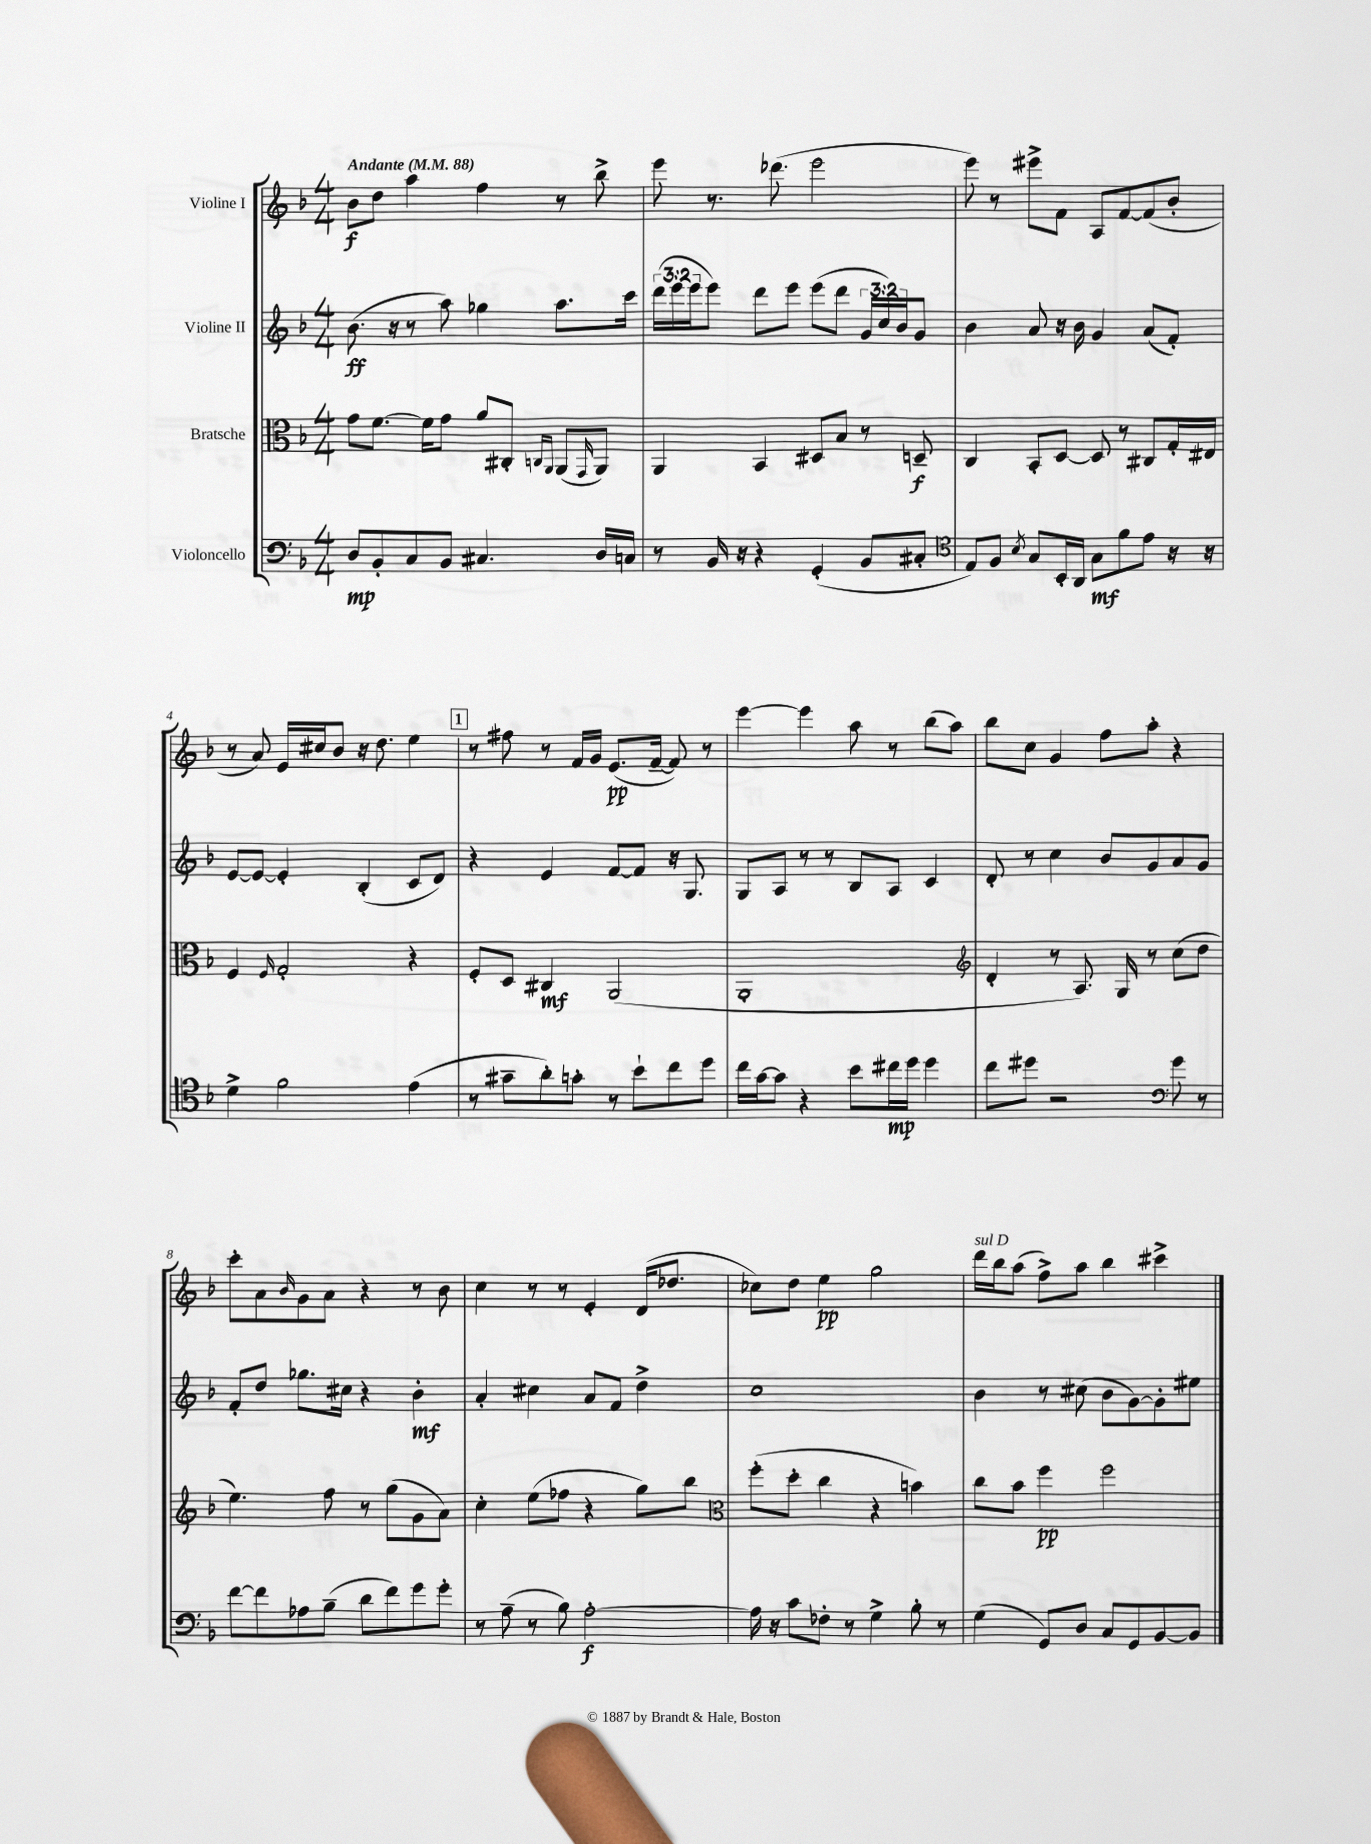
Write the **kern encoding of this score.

**kern	**kern	**kern	**kern
*staff4	*staff3	*staff2	*staff1
*clefF4	*clefC3	*clefG2	*clefG2
*k[b-]	*k[b-]	*k[b-]	*k[b-]
*M4/4	*M4/4	*M4/4	*M4/4
*MM88	*MM88	*MM88	*MM88
8D/L	8g\L	(8.b-\	8b-\L
8BB-'/	[8.f\J	.	8dd\J
.	.	16r	.
8C/	.	8r	4aa\
.	16f\]LK	.	.
8BB-/J	8g\J	8aa\)	.
4.C#/	8a/L	4gg-\	4ff\
.	8C#'/J	.	.
.	16qqC/LL	.	.
.	16qqAA/JJ	.	.
.	(8AA/L	8.aa\L	8r
.	16qqGG/	.	.
16D/LL	8AA/J)	.	8bb-^\
16C/JJ	.	16ccc\Jk	.
=	=	=	=
8r	4AA/	(24ddd\LL	8eee\
.	.	24eee\	.
.	.	24eee\J	.
16BB-/	.	8eee\J)	8.r
16r	.	.	.
4r	4BB-/	8ddd\L	.
.	.	.	(8.ddd-\
.	.	8eee\J	.
(4GG'/	8D#/L	(8eee\L	2eee\
.	8B-/J	8ddd\J	.
8BB-/L	8r	24g/LL	.
.	.	24cc/)	.
.	.	24b-/J	.
8C#'/J	8D~/	8g/J	.
=	=	=	=
*clefC4	*	*	*
8E/L)	4C/	4b-\	8eee\)
8F/J	.	.	8r
8qB-/	.	.	.
8G/L	8BB-'/L	8a/	8eee#^\L
16BB-'/L	[8D/J	16r	8f\J
16AA/JJ	.	16b-\	.
8G\L	8D/]	4g/	8A/L
8f\	8r	.	[8f/
8e\J	8C#/L	(8a/L	(8f/]
16r	16G'/L	8f'/J)	8b-'/J
16r	16E#/JJ	.	.
=	=	=	=
4d^\	4F/	[8e/L	8r
.	.	8e/_J	8a/)
.	16qqF/	.	.
2f\	2G'/	4e'/]	16e/LL
.	.	.	16cc#/J
.	.	.	8b-/J
.	.	(4B-'/	16r
.	.	.	8.dd\
(4e\	4r	8c/L	4ee\
.	.	8d/J)	.
=	=	=	=
8r	8F'/L	4r	8r
8g#~\L	8D/J	.	8ff#\
8a'\)	4C#/	4e/	8r
8g'\J	.	.	16f/LL
.	.	.	16g/JJ
8r	(2AA/	[8f/L	(8.e/L
8b-`\L	.	8f/]J	.
.	.	.	[16f~/Jk
8cc\	.	16r	8f/])
.	.	8.G/	.
8dd\J	.	.	8r
=	=	=	=
16cc\LL	1AA'	8G/L	[4eee\
[16g\J	.	.	.
8g\]J	.	8A/J	.
4r	.	8r	4eee\]
.	.	8r	.
8b-\L	.	8B-/L	8aa\
16cc#\L	.	8A/J	8r
16dd\JJ	.	.	.
4dd\	.	4c/	(8bb-\L
.	.	.	8aa\J)
=	=	=	=
*	*clefG2	*	*
8cc\L	4d'/	8d'/	8bb-\L
8dd#\J	.	8r	8cc\J
2r	8r	4cc\	4g/
.	8.A/)	.	.
.	.	8b-/L	8ff\L
.	16G/	.	.
.	8r	8g/	8aa'\J
*clefF4	*	*	*
8g\	(8cc\L	8a/	4r
8r	8dd\J	8g/J	.
=	=	=	=
[8f\L	4.ee\)	8f'/L	8ccc'\L
8f\]	.	8dd/J	8a\
.	.	.	16qqb-/
8A-\	.	8.gg-\L	8g\
(8B-~\J	8ff\	.	8a\J
.	.	16cc#\Jk	.
8d\L	8r	4r	4r
8f\)	(8gg\L	.	.
8g\	8g\	4b-'\	8r
8g'\J	8a\J)	.	8b-\
=	=	=	=
8r	4cc'\	4a'/	4cc\
(8A~\	.	.	.
8r	(8ee\L	4cc#\	8r
8B-\)	8ff-\J	.	8r
[2A'\	4r	8a/L	4e'/
.	.	8f/J	.
.	8gg\L)	4dd^\	(16d/LK
.	.	.	8.dd-/J
.	8bb-\J	.	.
=	=	=	=
*	*clefC3	*	*
16A\]	(8ff'\L	1cc	8cc-\L)
16r	.	.	.
8c\L	8dd'\J	.	8dd\J
8F-'\J	4cc\	.	4ee\
8r	.	.	.
4G^\	4r	.	2gg\
8B-'\	4b\)	.	.
8r	.	.	.
=	=	=	=
(4G\	8cc\L	4b-\	16ddd\LL
.	.	.	16bb-\J
.	8b-\J	.	(8aa\J
8GG/L)	4ff\	8r	8ff^\L)
8D/J	.	(8cc#\	8aa\J
8C/L	2ff\	8b-\L	4bb-\
8GG/	.	[8g\)	.
[8BB-/	.	8g'\]	4ccc#^\
8BB-/]J	.	8ee#\J	.
==	==	==	==
*-	*-	*-	*-
